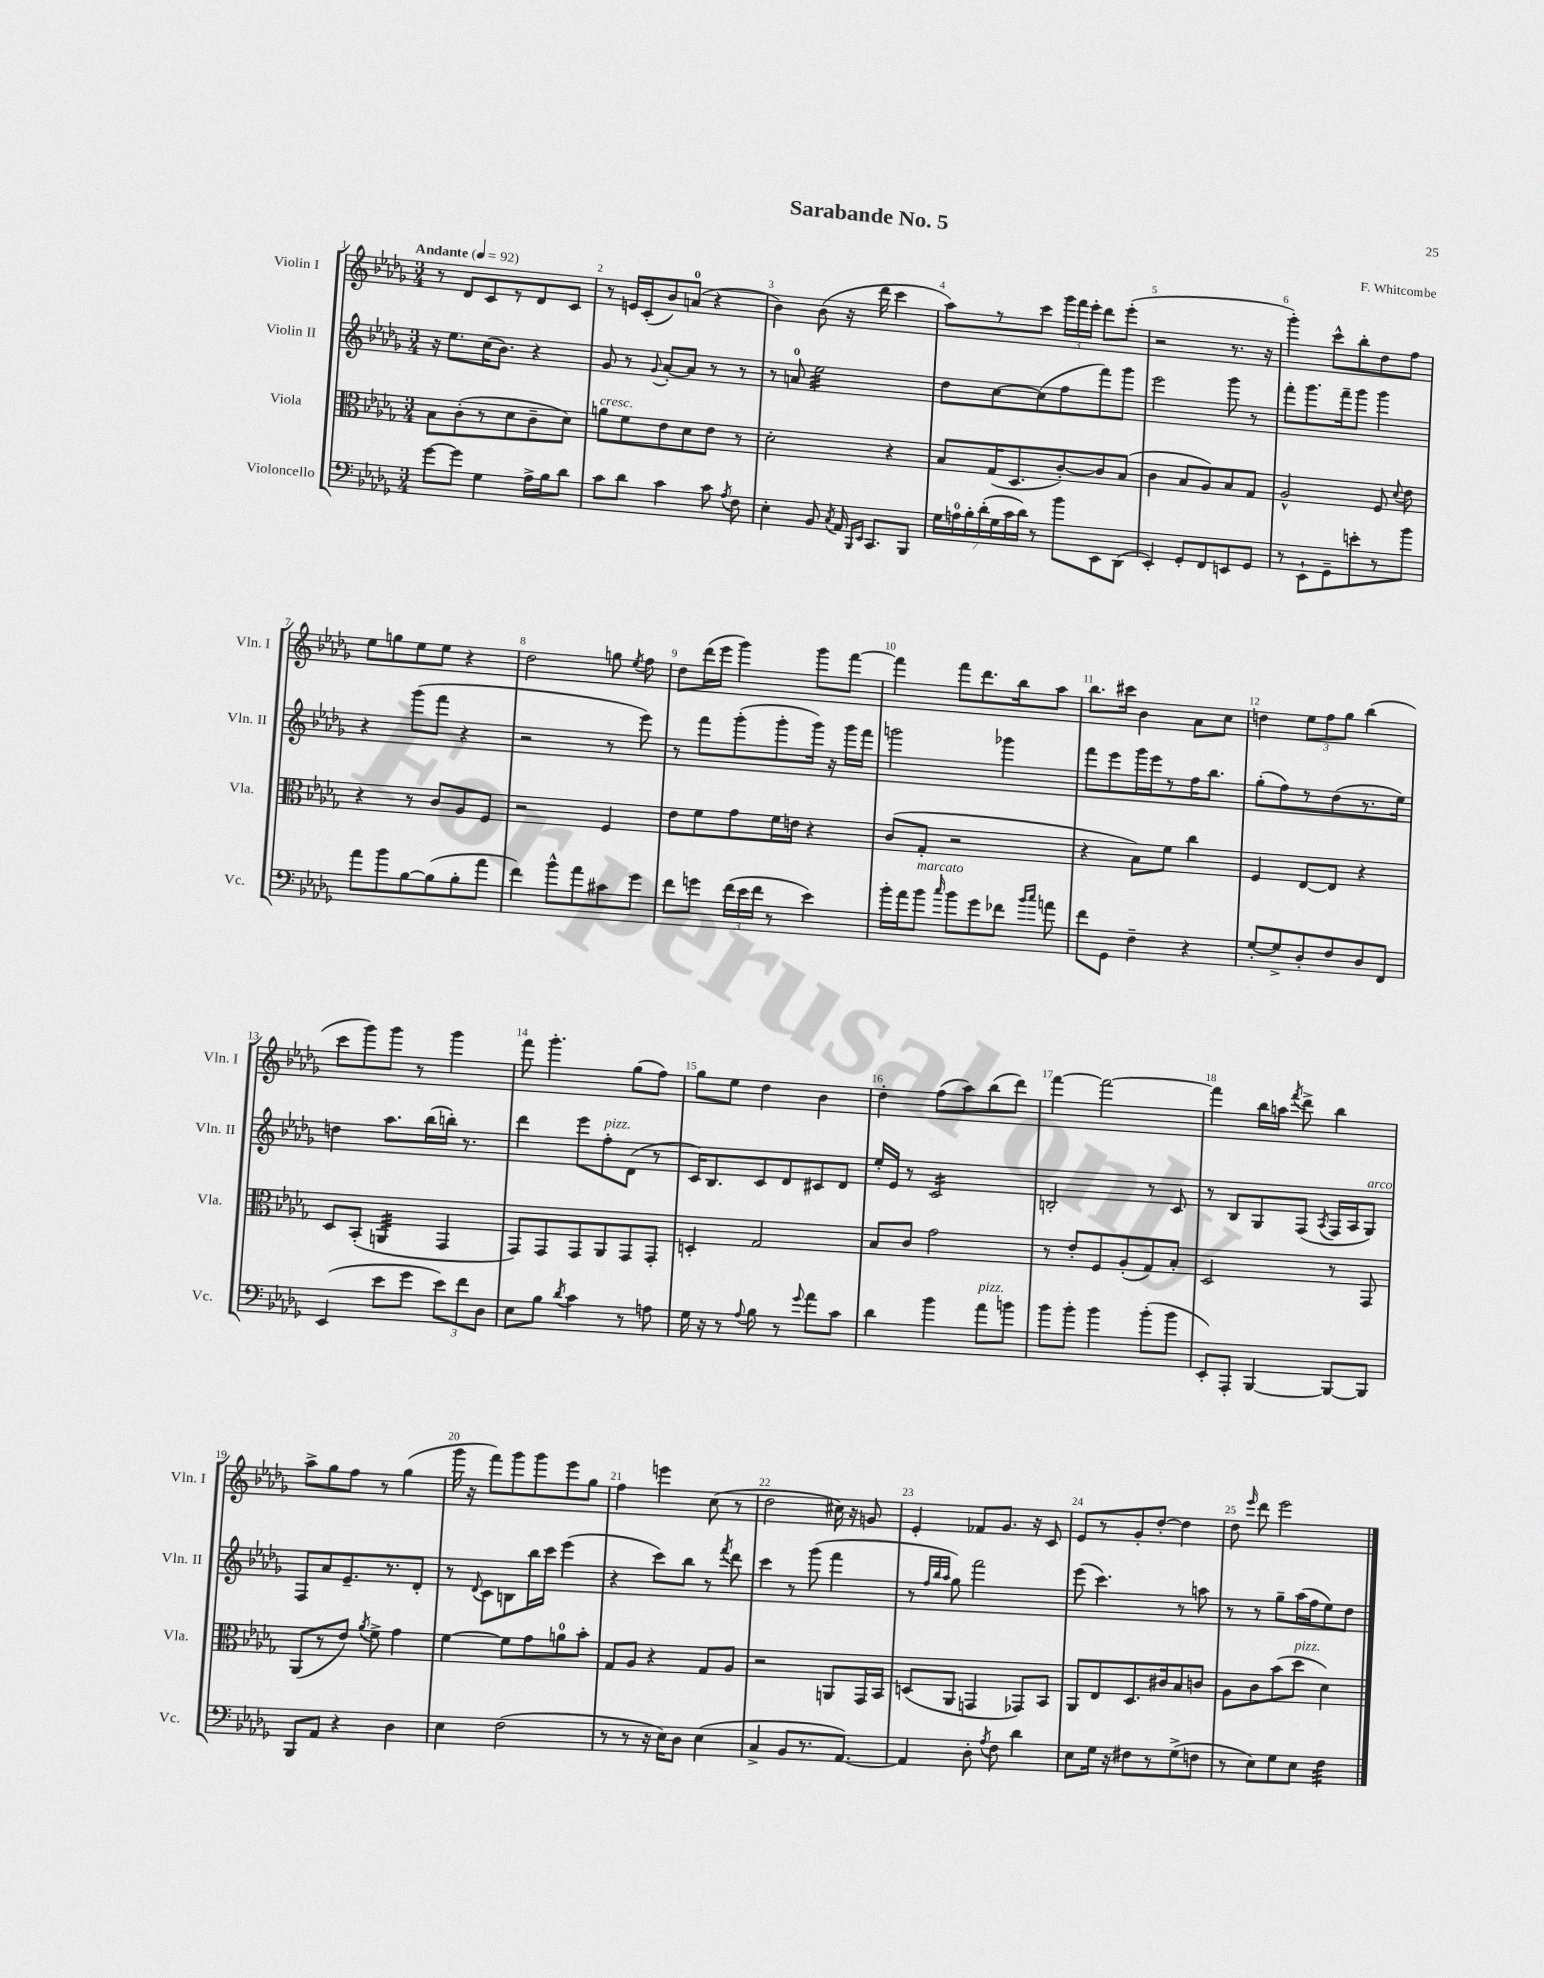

**kern	**kern	**kern	**kern
*staff4	*staff3	*staff2	*staff1
*clefF4	*clefC3	*clefG2	*clefG2
*k[b-e-a-d-g-]	*k[b-e-a-d-g-]	*k[b-e-a-d-g-]	*k[b-e-a-d-g-]
*M3/4	*M3/4	*M3/4	*M3/4
*MM92	*MM92	*MM92	*MM92
[8g-	8B-	16r	8r
.	.	8.ee-	.
8g-]	(8c'	.	8d-
4G-	8r	(16cc	8c
.	.	8.b-)	.
.	8d-	.	8r
16A-^	8c~	4r	8d-
16B-	.	.	.
8d-	8d-)	.	8c
=	=	=	=
8c	8a	8g-	8r
8d-	8f	8r	16e
.	.	.	(16c'
.	.	8qqg-	.
4c	8e-	[8a-'	8b-)
.	8d-	8a-]	(8a
8c	8e-	8r	4r
8qA-	.	.	.
8F	8r	8r	.
=	=	=	=
4E-'	2d-'	8r	4b-)
.	.	8a	.
8BB-	.	2ee-	(8b-
8qC	.	.	.
16AA-	.	.	16r
16qqBBB-	.	.	.
16qqEE-	.	.	.
8.CC	.	.	16ddd-
.	4r	.	4ccc
8BBB-	.	.	.
=	=	=	=
28G-	8B-	8dd-	8aa-)
28A	.	.	.
28B-'	.	.	.
(28d-'	.	.	.
.	(16G-	[8cc	8r
28G-	.	.	.
28c	.	.	.
.	8.D-	.	.
28d-)	.	.	.
8r	.	(8cc]	8ccc
8b-	[8c')	8ff	24ggg-
.	.	.	24fff
.	.	.	24eee-'
8EE-	8c]	8fff)	8ddd-
(8DD-	(8B-	8ggg-	(8eee-'
=	=	=	=
4EE-')	4c	2eee-	2r
8GG-'	8B-	.	.
8FF	8A-)	.	.
8EE	8B-	8ggg-	8.r
8GG-	8G-	8r	.
.	.	.	16r
=	=	=	=
8r	2A-^^	8fff'	4ggg-')
8EE-`	.	8.ggg-	.
8GG-~	.	.	8ccc^^
.	.	16fff~	.
8e'	.	8ggg-	8bb-'
8r	8F	4ggg-	8dd-
.	8qqd-	.	.
8b-	8e-	.	8ff
=	=	=	=
8a-	4r	4r	8ee-
8b-	.	.	8gg
[8B-	8r	(8ggg-	8ee-
(8B-]	8c	8fff	8ee-
8B-'	8A-	4r	4r
8a-	8F	.	.
=	=	=	=
4f)	2r	2r	2dd-
8b-^^	.	.	.
8a-	.	.	.
8c#	4F	8r	8gg
.	.	.	8qee-
8g-	.	8eee-)	8ff
=	=	=	=
8f	8e-	8r	8dd-
8g	8f	8fff	(16ddd-
.	.	.	16eee-
(24f	8g-	(8ggg-'	4ggg-)
24e-	.	.	.
24f	.	.	.
8r	16f	8ggg-'	.
.	16e	.	.
4e-)	4r	16ggg-)	8ggg-
.	.	16r	.
.	.	16ggg-	[8fff
.	.	16fff	.
=	=	=	=
16b-'	(8c	2ggg	4fff]
16a-	.	.	.
8b-	8G-'	.	.
16qqcc	.	.	.
8b-	2r	.	8fff
8g-	.	.	8.ddd-
8f-	.	4ggg-	.
.	.	.	16bb-
16qqb-	.	.	.
16qqcc	.	.	.
8a	.	.	8aa-
=	=	=	=
8f	4r	8fff	8.bb-
8GG-	.	8eee-	.
.	.	.	16ccc#
4F~	8B-)	16ggg-	4b-
.	.	16eee-	.
.	8f	8r	.
4r	4cc	16ff	8a-
.	.	8.bb-	.
.	.	.	8cc
=	=	=	=
[8G-'	4F	(8gg-'	4dd
8G-^]	.	8ff)	.
8D-'	[8E-	8r	12ee-
.	.	.	12ff
8F	8E-]	(8dd-	.
.	.	.	12gg-
8D-	4r	8.r	(4bb-
8FF	.	.	.
.	.	16ee-)	.
=	=	=	=
(4EE-	8D-	4dd	8ccc
.	(8BB-'	.	8ggg-)
8e-	4AA	8.aa-	8ggg-
8g-	.	.	8r
.	.	(16bb-	.
12e-)	4GG-	16bb')	4ggg-
.	.	8.r	.
12f	.	.	.
12D-	.	.	.
=	=	=	=
8E-	8GG-)	4ddd-	8fff
8B-	8GG-	.	4.ggg-'
8qd-	.	.	.
4c	8GG-	8eee-	.
.	8AA-	8ff'	.
8r	8GG-	(8d-	(8gg-
8A	8GG-'	8r	8ff)
=	=	=	=
16G-	4D'	16c)	8gg-
16r	.	8.B-	.
8r	.	.	8ee-
8qqA-	.	.	.
8B-	2G-	8c	4dd-
8r	.	8d-	.
8qqg-	.	.	.
8a-	.	8c#	4b-
8c	.	8d-	.
=	=	=	=
4d-	8B-	16ee-'	4dd-'
.	.	16e-	.
.	8c	8r	.
4b-	2g-	2c	(8ff
.	.	.	8aa-)
8a-	.	.	(8bb-
8b	.	.	8ddd-)
=	=	=	=
8b-	8r	2B'	[4fff
8b-'	8e-'	.	.
4b-	8F	.	2fff_
.	(8A-'	.	.
(8b-'	8G-)	8r	.
8b-	8B-'	8c	.
=	=	=	=
8EE-')	2D-	8r	4fff]
8AAA-'	.	8B-	.
[4BBB-	.	8G-	16bb-
.	.	.	16aa
.	.	.	8qfff
.	.	(8F	8ddd-^
.	.	8qA-	.
8BBB-_	8r	16F	4bb-
.	.	16A-	.
8BBB-]	8GG-	8G-)	.
=	=	=	=
8BBB-	(8AA-	8F	8aa-^
8AA-	8r	8a-	8gg-
4r	8e-)	8.e-~	8ff
.	8qa-	.	.
.	8f^	.	8r
.	.	8.r	.
4D-	4g-	.	(4gg-
.	.	8d-'	.
=	=	=	=
4E-	[4f	8r	16ggg-
.	.	.	16r
.	.	8qqd-	.
.	.	8c	8fff)
(2F	8f]	8B	8ggg-
.	8g-	16bb-	8ggg-
.	.	16ccc	.
.	8a	(4eee-	8eee-
.	8b-'	.	8gg-
=	=	=	=
8r	8G-	4r	4ff
8r	8A-	.	.
16r	4r	8ccc)	4eee
16E-)	.	.	.
8D-	.	8bb-	.
(4E-	8G-	8r	(8cc
.	.	8qfff	.
.	8A-	8ddd-	8r
=	=	=	=
4C^	2r	4ccc	2dd-
8BB-	.	8r	.
8.r	.	(8ggg-	.
.	8AA	4fff	16cc#)
[8.AA-)	.	.	16r
.	16GG-	.	8g
.	16BB-	.	.
=	=	=	=
4AA-]	(8D	8r	4e-'
.	.	32qqff	.
.	.	32qqbb-	.
.	.	32qqaa-	.
.	8AA-	8gg-)	.
8D-'	4GG	2fff	8f-
8qA-	.	.	.
8F	.	.	8.g-
4d-	8GG-)	.	.
.	.	.	16r
.	8BB-	.	8c
=	=	=	=
8E-	8AA-	(8eee-	8e-
16G-	8E-	4.ccc)	8r
16r	.	.	.
8F#	8.D-	.	8g-'
8r	.	.	[8dd-'
.	16c#	.	.
(8G-^	8B-	8r	4dd-]
8F	8c	8aa	.
=	=	=	=
8r	8A-	8r	8dd-
.	.	.	16qqeee-
8E-)	8c	8r	8ddd-
8G-	(8b-	8gg-~	2eee-
8E-	8dd-	(16aa-	.
.	.	16ff	.
4F	4d-)	8ee-)	.
.	.	8dd-	.
==	==	==	==
*-	*-	*-	*-
